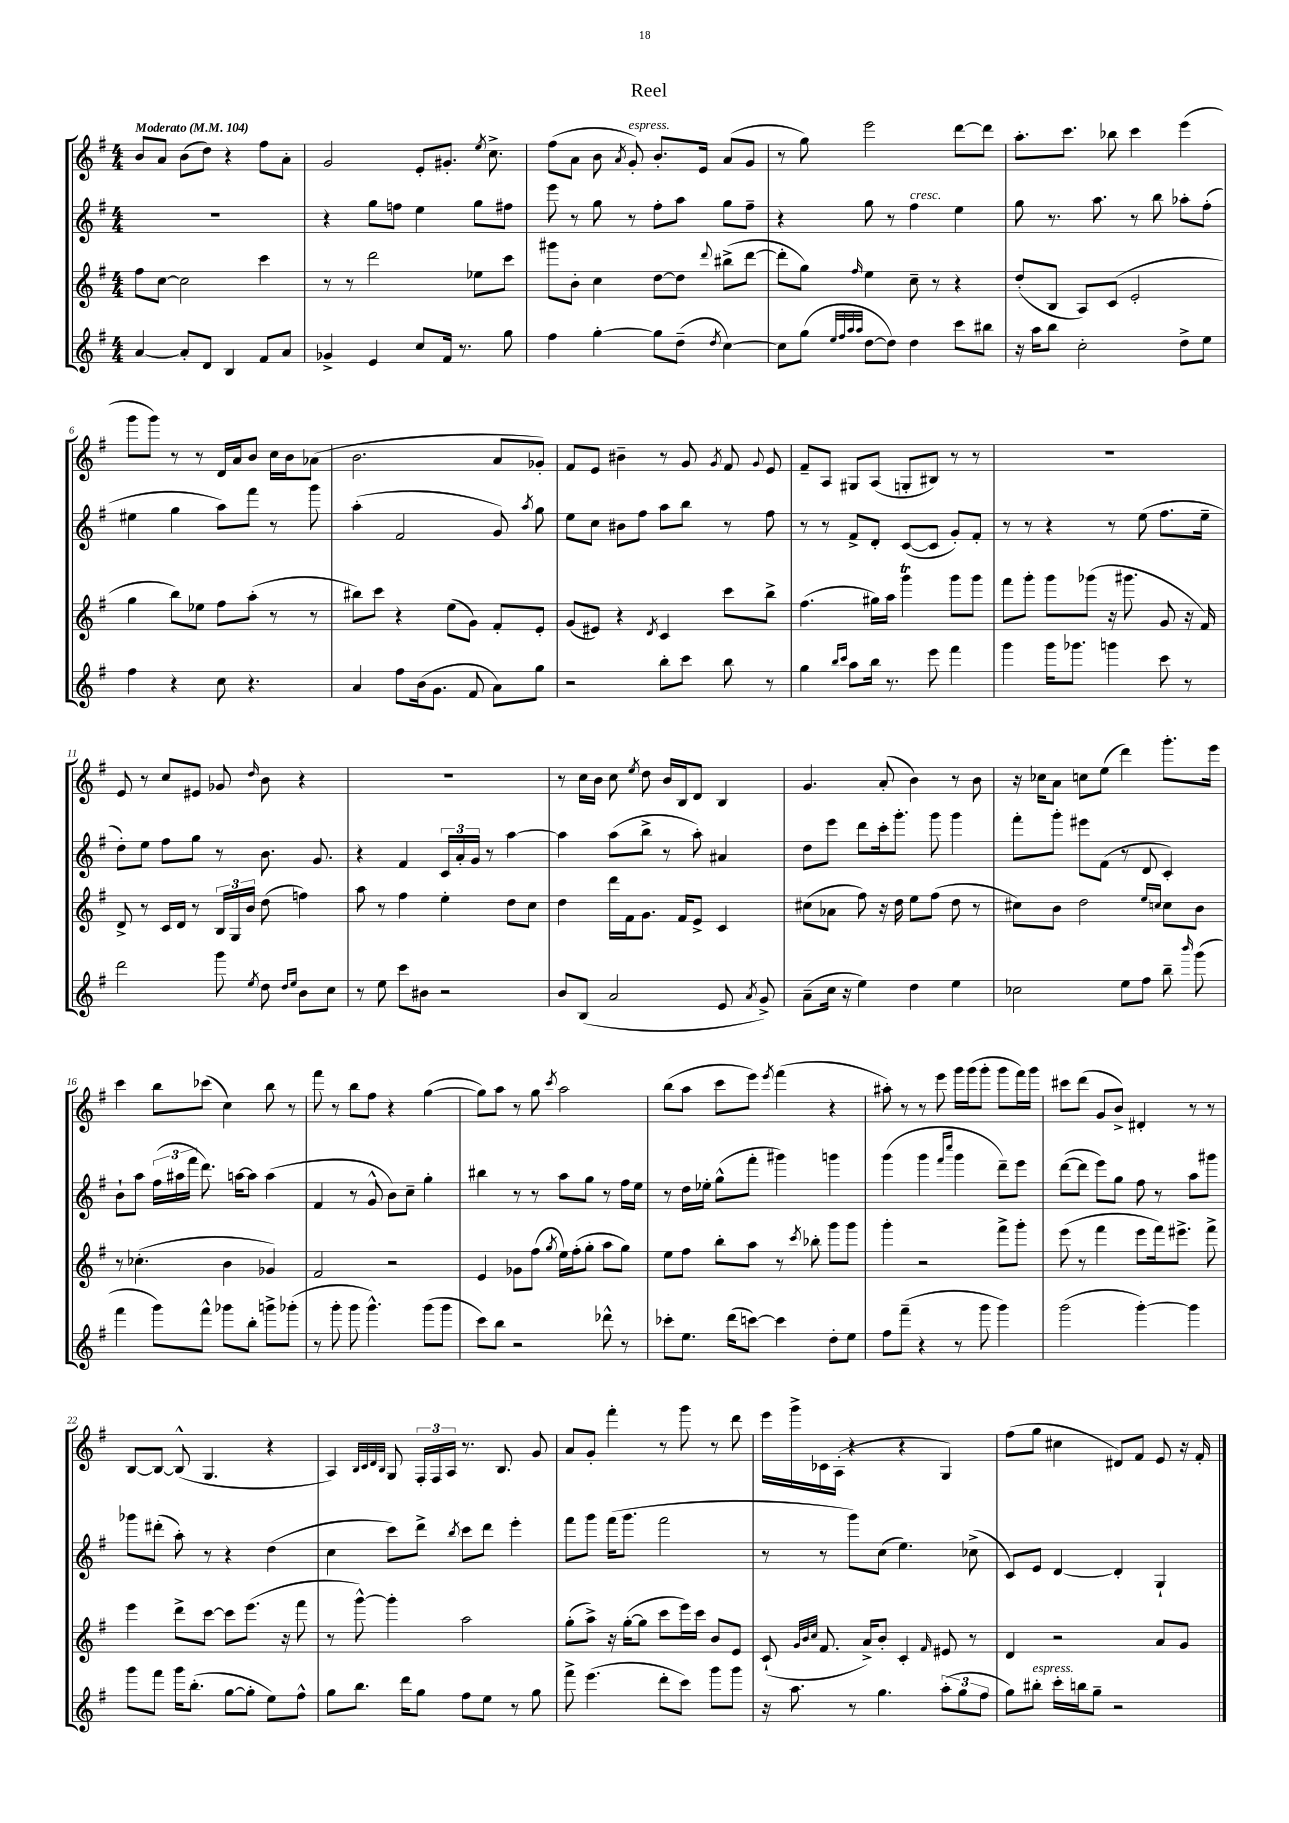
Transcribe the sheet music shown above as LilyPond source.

\header { title = "Reel" }
<<
\new StaffGroup <<
\new Staff = "s0" {
    \clef treble \key g \major \numericTimeSignature \time 4/4 \tempo "Moderato" 4 = 104
    \autoBeamOff b'8[ a'8] b'8[( d''8]) r4 fis''8[ a'8]-. |
    g'2 e'8[-. gis'8.]-. \acciaccatura { e''8 } c''8.-> |
    fis''8[( a'8] b'8 \acciaccatura { a'8 } g'8-.^\markup { \italic "espress." }) b'8.[-. e'16] a'8[( g'8] |
    r8 g''8) e'''2 d'''8[~ d'''8] |
    a''8.[-. c'''8.] bes''8 c'''4 e'''4( |
    g'''8[ g'''8]) r8 r8 d'16[ a'16 b'8] c''16[ b'16 aes'8]( |
    b'2. a'8[ ges'8]-.) |
    fis'8[ e'8] bis'4-- r8 g'8 \acciaccatura { g'8 } fis'8 \appoggiatura { g'8 } e'8 |
    fis'8[-- a8] gis8[ a8]( g8[-. bis8]) r8 r8 |
    R1 |
    e'8 r8 c''8[ eis'8] ges'8 \grace { d''16 } b'8 r4 |
    R1 |
    r8 c''16[ b'16] c''8 \acciaccatura { e''8 } d''8 b'16[ b16 d'8] b4 |
    g'4. a'8-.( b'4) r8 b'8 |
    r16 ces''16[ a'8] c''8[ e''8]( d'''4) g'''8.[-. e'''16] |
    c'''4 b''8[ ces'''8]( c''4) b''8 r8 |
    fis'''8 r8 b''8[ fis''8] r4 g''4~( |
    g''8[) a''8] r8 g''8 \acciaccatura { c'''8 } a''2 |
    b''8[( a''8] c'''8[ e'''8]) \acciaccatura { e'''8 } fis'''4( r4 |
    ais''8-.) r8 r8 e'''8 g'''16[ g'''16( g'''8]-. g'''8[ fis'''16) g'''16] |
    cis'''8[ d'''8]( g'8[ b'8]->) dis'4-. r8 r8 |
    b8[~ b8]~ b8-^( g4. r4 |
    a4) \grace { b32[ c'32 d'32 b32] } g8 \tuplet 3/2 { fis16[-. fis16 a16] } r8. b8. g'8 |
    a'8[ g'8]-. fis'''4-. r8 g'''8 r8 d'''8 |
    e'''16[ g'''16-> ces'16 a16]-.( r4 r4 g4) |
    fis''8[( g''8] cis''4 dis'8[) fis'8] e'8 r16 fis'16-. \bar "|." |
}
\new Staff = "s1" {
    \clef treble \key g \major \numericTimeSignature \time 4/4
    \autoBeamOff R1 |
    r4 g''8[ f''8] e''4 g''8[ fis''8] |
    e'''8 r8 g''8 r8 fis''8[-. a''8] g''8[ fis''8]-- |
    r4 g''8 r8 fis''4^\markup { \italic "cresc." } e''4 |
    g''8 r8. a''8. r8 b''8 aes''8[-. fis''8]-.( |
    eis''4 g''4 a''8[) fis'''8] r8 g'''8 |
    a''4-.( fis'2 g'8) \acciaccatura { a''8 } g''8 |
    e''8[ c''8] bis'8[ fis''8] a''8[ b''8] r8 fis''8 |
    r8 r8 fis'8[-> d'8]-. c'8[~( c'8] g'8[-.) fis'8]-. |
    r8 r8 r4 r8 e''8( fis''8.[ e''16]-- |
    d''8[-.) e''8] fis''8[ g''8] r8 b'8. g'8. |
    r4 fis'4 \tuplet 3/2 { c'16[ a'16-. g'16] } r8 a''4~ |
    a''4 a''8[( b''8]-> r8 a''8-.) ais'4 |
    d''8[ e'''8] d'''8[ c'''16-. g'''8.]-. g'''8 g'''4 |
    fis'''8[-. g'''8]-. eis'''8[ fis'8]( r8 d'8 c'4-.) |
    b'8[-! a''8] \tuplet 3/2 { fis''16[( ais''16 fis'''16] } d'''8.) a''16[~ a''8] a''4( |
    fis'4 r8 g'8-^ b'8[) c''8]-- g''4-. |
    bis''4 r8 r8 a''8[ g''8] r8 fis''16[ e''16] |
    r8 d''16[ ees''16]-. g''8[-^( fis'''8]-. gis'''4) g'''4 |
    g'''4( g'''4 \grace { fis'''16[ c''''16] } g'''4 d'''8[--) e'''8] |
    d'''8[~( d'''8] e'''8[) g''8] fis''8 r8 a''8[ gis'''8] |
    ges'''8[ dis'''8]-.( a''8-.) r8 r4 d''4( |
    c''4 c'''8[) d'''8]-> \acciaccatura { b''8 } c'''8[ d'''8] e'''4-. |
    fis'''8[ g'''8] fis'''16[( g'''8.] fis'''2 |
    r8 r8 g'''8[) c''8]( e''4.) ces''8->( |
    c'8[) e'8] d'4~ d'4-. g4-! \bar "|." |
}
\new Staff = "s2" {
    \clef treble \key g \major \numericTimeSignature \time 4/4
    \autoBeamOff fis''8[ c''8]~ c''2 c'''4 |
    r8 r8 d'''2 ees''8[ c'''8] |
    gis'''8[ b'8]-. c''4 d''8[~ d''8] \appoggiatura { d'''8 } bis''8[->( d'''8]~ |
    d'''8[-. g''8]) \grace { fis''16 } e''4 c''8-- r8 r4 |
    d''8[-.( b8] a8[) c'8]( e'2-. |
    g''4 b''8[) ees''8] fis''8[ a''8]-.( r8 r8 |
    bis''8[) c'''8] r4 e''8[( g'8]) fis'8[-. e'8]-. |
    g'8[( eis'8]) r4 \acciaccatura { d'8 } c'4 c'''8[ b''8]-> |
    fis''4.( gis''16[) a''16] g'''4\trill g'''8[ g'''8] |
    fis'''8[ g'''8]-. g'''8[ ges'''8]( r16 gis'''8. g'8 r16 fis'16) |
    d'8-> r8 c'16[ d'16] r8 \tuplet 3/2 { b16[ g16 b'16] } d''8( f''4) |
    a''8 r8 fis''4 e''4-. d''8[ c''8] |
    d''4 d'''16[ fis'16 g'8.] fis'16[ e'8]-> c'4 |
    cis''8[( aes'8] fis''8) r16 d''16 e''8[ fis''8]( d''8 r8 |
    cis''8[) b'8] d''2 \grace { e''16[ c''16] } c''8[ b'8] |
    r8 ces''4.-.( b'4 ges'4) |
    fis'2 r2 |
    e'4 ges'8[ fis''8]( \acciaccatura { g''8 } e''16[) fis''16-.( g''8]-. a''8[ g''8]) |
    e''8[ fis''8] b''8[-. a''8] r8 \acciaccatura { c'''8 } bes''8-. g'''8[ g'''8] |
    g'''4-. r2 fis'''8[-> g'''8]-. |
    e'''8( r8 fis'''4 e'''8[ fis'''16) eis'''8.]-> fis'''8-> |
    e'''4 d'''8[-> c'''8]~ c'''8[ e'''8.]( r16 fis'''8 |
    r8 g'''8~-^) g'''4-. a''2 |
    g''8[-.( a''8]->) r16 g''16[~-.( g''8] c'''8[ e'''16) c'''16] b'8[ e'8] |
    c'8-!( \grace { g'32[ b'32 c''32] } fis'8. a'16[->) b'8]-. c'4-. \grace { fis'16 } eis'8 r8 |
    d'4 r2 a'8[ g'8] \bar "|." |
}
\new Staff = "s3" {
    \clef treble \key g \major \numericTimeSignature \time 4/4
    \autoBeamOff a'4~ a'8[-. d'8] b4 fis'8[ a'8] |
    ges'4-> e'4 c''8[ fis'16] r8. g''8 |
    fis''4 g''4~-. g''8[ d''8]--( \acciaccatura { d''8 } c''4~) |
    c''8[ g''8]( \grace { e''32[ fis''32 a''32 a''32] } d''8[~ d''8]) d''4 c'''8[ bis''8] |
    r16 a''16[ b''8] c''2-. d''8[-> e''8] |
    fis''4 r4 c''8 r4. |
    a'4 fis''8[ b'16( g'8.] fis'8 a'8[) g''8] |
    r2 b''8[-. c'''8] b''8 r8 |
    g''4 \grace { b''16[ c'''16] } a''8[ b''16] r8. e'''8 fis'''4 |
    g'''4 g'''16[ ges'''8.] g'''4 c'''8 r8 |
    d'''2 g'''8 \acciaccatura { e''8 } d''8 \grace { d''16[ e''16] } b'8[ c''8] |
    r8 e''8 c'''8[ bis'8] r2 |
    b'8[ b8]( a'2 e'8 \acciaccatura { a'8 } g'8->) |
    a'8[--( c''16] r16 e''4) d''4 e''4 |
    ces''2 e''8[ fis''8] b''8-- \grace { b'''16 } g'''8( |
    fis'''4 g'''8[) fis'''8]-^ ges'''8[ b''8]-. g'''8[-> ges'''8]-.( |
    r8 g'''8-. g'''8 g'''4.-^) g'''8[( g'''8] |
    c'''8[) b''8] r2 des'''8-^ r8 |
    ces'''8[-. e''8.] d'''16[( c'''8]~) c'''4 d''8[-. e''8] |
    fis''8[ fis'''8]--( r4 r8 g'''8 g'''4) |
    g'''2( g'''4~-.) g'''4 |
    g'''8[ fis'''8] g'''16[ b''8.]-.( g''8[~ g''8]-. e''8[) fis''8]-^ |
    g''8[ b''8.] d'''16[ g''8] fis''8[ e''8] r8 g''8 |
    fis'''8-> e'''4.( d'''8[-. c'''8]) g'''8[ g'''8] |
    r16 a''8. r8 g''4. \tuplet 3/2 { a''8[-.( g''8 fis''8] } |
    g''8[) bis''8]-.^\markup { \italic "espress." } c'''16[-. b''16 g''8]-- r2 \bar "|." |
}
>>
>>
